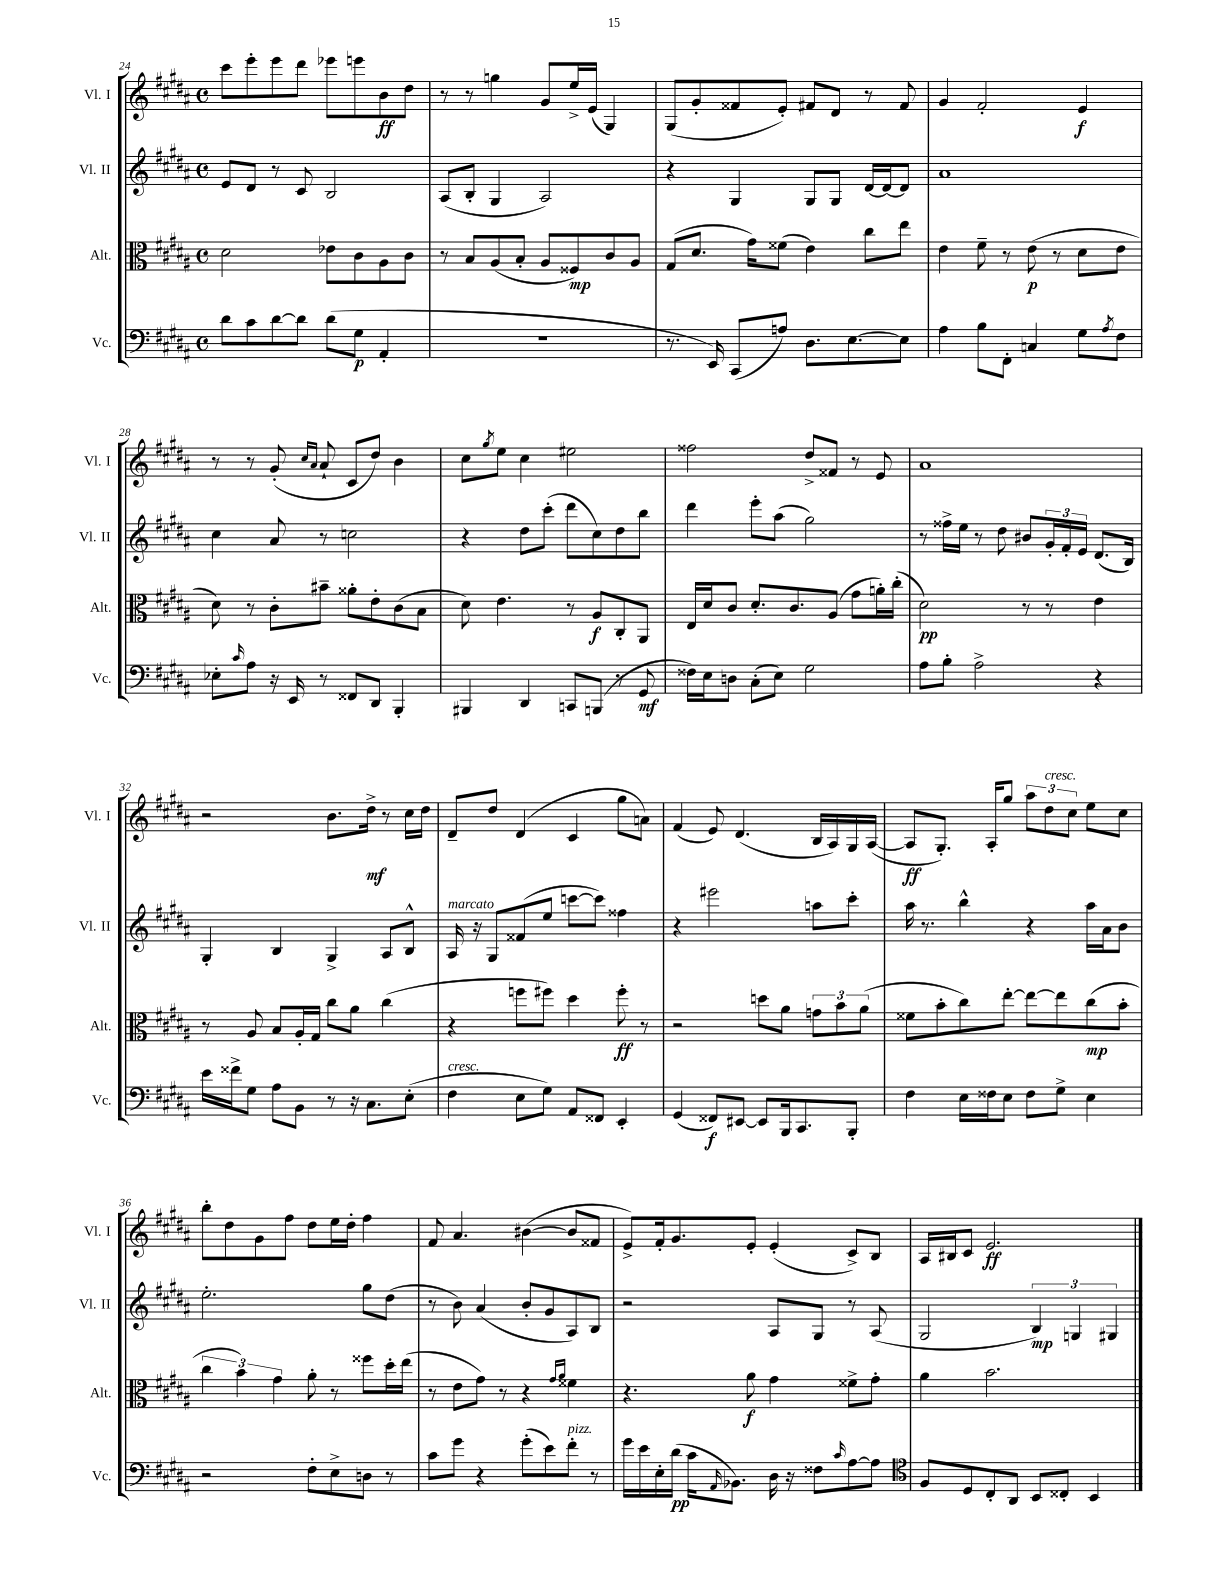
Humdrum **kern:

**kern	**kern	**kern	**kern
*staff4	*staff3	*staff2	*staff1
*clefF4	*clefC3	*clefG2	*clefG2
*k[f#c#g#d#a#]	*k[f#c#g#d#a#]	*k[f#c#g#d#a#]	*k[f#c#g#d#a#]
*M4/4	*M4/4	*M4/4	*M4/4
*met(c)	*met(c)	*met(c)	*met(c)
8d#	2d#	8e	8ccc#
8c#	.	8d#	8eee'
[8d#	.	8r	8eee
8d#]	.	8c#	8ddd#
(8d#	8e-	2B	8eee-
8G#	8c#	.	8eee
4AA#'	8A#	.	8b
.	8c#	.	8dd#
=	=	=	=
1r	8r	(8A#	8r
.	8B	8B'	8r
.	(8A#	4G#	4gg
.	8B'	.	.
.	8A#	2A#)	8g#
.	8F##)	.	16ee^
.	.	.	(16e
.	8c#	.	4G#)
.	8A#	.	.
=	=	=	=
8.r	(8G#	4r	(8G#
.	8.d#	.	8g#'
16EE)	.	.	.
(8CC#	.	4G#	8f##
.	16g#)	.	.
8A)	(8f##	.	8e')
8.D#	4e)	8G#	8f#
.	.	8G#	8d#
[8.E	.	.	.
.	8cc#	[16d#	8r
.	.	16d#_	.
8E]	8ee	8d#]	8f#
=	=	=	=
4A#	4e	1a#	4g#
8B	8f#~	.	2f#'
8FF#'	8r	.	.
4C	(8e	.	.
.	8r	.	.
8G#	8d#	.	4e
8qA#	.	.	.
8F#	8e	.	.
=	=	=	=
8E-'	8d#)	4cc#	8r
16qqc#	.	.	.
8A#	8r	.	8r
16r	8c#'	8a#	(8g#'
16EE	.	.	.
.	.	.	16qqcc#
.	.	.	16qqa#
8r	8b#~	8r	8a#`
8FF##	8a##'	2cc	8c#
8DD#	8e'	.	8dd#)
4BBB'	(8c#	.	4b
.	8B	.	.
=	=	=	=
4BBB#	8d#)	4r	8cc#
.	.	.	8qgg#
.	4.e	.	8ee
4DD#	.	8dd#	4cc#
.	.	(8ccc#'	.
8CC	8r	8ddd#	2ee#
(8BBB	8A#	8cc#)	.
8r	8C#'	8dd#	.
8GG#	8AA#	8bb	.
=	=	=	=
16F##)	16E	4ddd#	2ff##
16E	16d#	.	.
8D	8c#	.	.
(8C#'	8.d#'	8eee'	.
8E)	.	(8aa#	.
.	8.c#	.	.
2G#	.	2gg#)	8dd#^
.	(8A#	.	8f##
.	8g#	.	8r
.	16a')	.	8e
.	(16cc#'	.	.
=	=	=	=
8A#	2d#)	8r	1a#
8B'	.	16ff##^	.
.	.	16ee	.
2A#^	.	8r	.
.	.	8dd#	.
.	8r	8b#	.
.	8r	24g#'	.
.	.	24f#'	.
.	.	24e	.
4r	4e	(8.d#	.
.	.	16B)	.
=	=	=	=
16e	8r	4G#'	2r
16f##^	.	.	.
8G#	8A#	.	.
8A#	8B	4B	.
8BB	16A#'	.	.
.	16G#	.	.
8r	8cc#	4G#^	8.b
16r	8a#	.	.
8.C#	.	.	16dd#^
.	(4cc#	8A#	8r
(8E'	.	8B^^	16cc#
.	.	.	16dd#
=	=	=	=
4F#	4r	16A#	8d#~
.	.	16r	.
.	.	8G#	8dd#
8E	8ff	(8f##	(4d#
8G#)	8ff#)	8ee	.
8AA#	4dd#	[8ccc	4c#
8FF##	.	8ccc])	.
4EE'	8ff#'	4ff##	8gg#
.	8r	.	8a)
=	=	=	=
(4GG#	2r	4r	(4f#
8FF##)	.	2eee#	8e)
[8EE#	.	.	(4.d#
8EE#]	8dd	.	.
16BBB	8a#	.	.
8.CC#	.	.	.
.	12g	8aa	16B
.	.	.	16A#)
.	12b	.	.
8BBB'	.	8ccc#'	16G#
.	(12a#	.	.
.	.	.	([16A#
=	=	=	=
4F#	8f##	16aa#	8A#]
.	.	8.r	.
.	8b'	.	8.G#')
16E	8cc#)	4bb^^	.
16F##	.	.	16A#'
8E	[8ee'	.	8gg#
8F##	8ee_	4r	12aa#
.	.	.	12dd#
8G#^	8ee]	.	.
.	.	.	12cc#
4E	(8cc#	16aa#	8ee
.	.	16a#	.
.	8b'	8b	8cc#
=	=	=	=
2r	6cc#	2.ee'	8bb'
.	.	.	8dd#
.	6b)	.	.
.	.	.	8g#
.	6g#	.	.
.	.	.	8ff#
8F#'	8a#'	.	8dd#
8E^	8r	.	16ee
.	.	.	16dd#'
8D	8ff##	8gg#	4ff#
8r	16dd#'	(8dd#	.
.	(16ee	.	.
=	=	=	=
8c#	8r	8r	8f#
8g#	8e	8b)	4.a#
4r	8g#)	(4a#	.
.	8r	.	.
(8g#'	4r	8b'	([4b#
8e)	.	8g#	.
.	16qqg#	.	.
.	16qqa#	.	.
8f#'	4f##	8A#)	8b#]
8r	.	8B	8f##
=	=	=	=
16g#	4.r	2r	8e^)
16e	.	.	.
16E'	.	.	16f#'
(16d#	.	.	8.g#
16c#	.	.	.
16qqAA#	.	.	.
8.BB-)	.	.	.
.	8a#	.	8e'
16D#	4g#	8A#	(4e'
16r	.	.	.
8F##	.	8G#	.
16qqc#	.	.	.
[8A#	8f##^	8r	8c#^)
8A#]	8g#'	(8A#	8B
=	=	=	=
*clefC4	*	*	*
8F#	4a#	2G#	16A#
.	.	.	16B#
8D#	.	.	8c#
8C#'	2.b	.	2.e
8AA#	.	.	.
8BB	.	6B)	.
8C##'	.	.	.
.	.	6G	.
4BB	.	.	.
.	.	6G#	.
==	==	==	==
*-	*-	*-	*-
